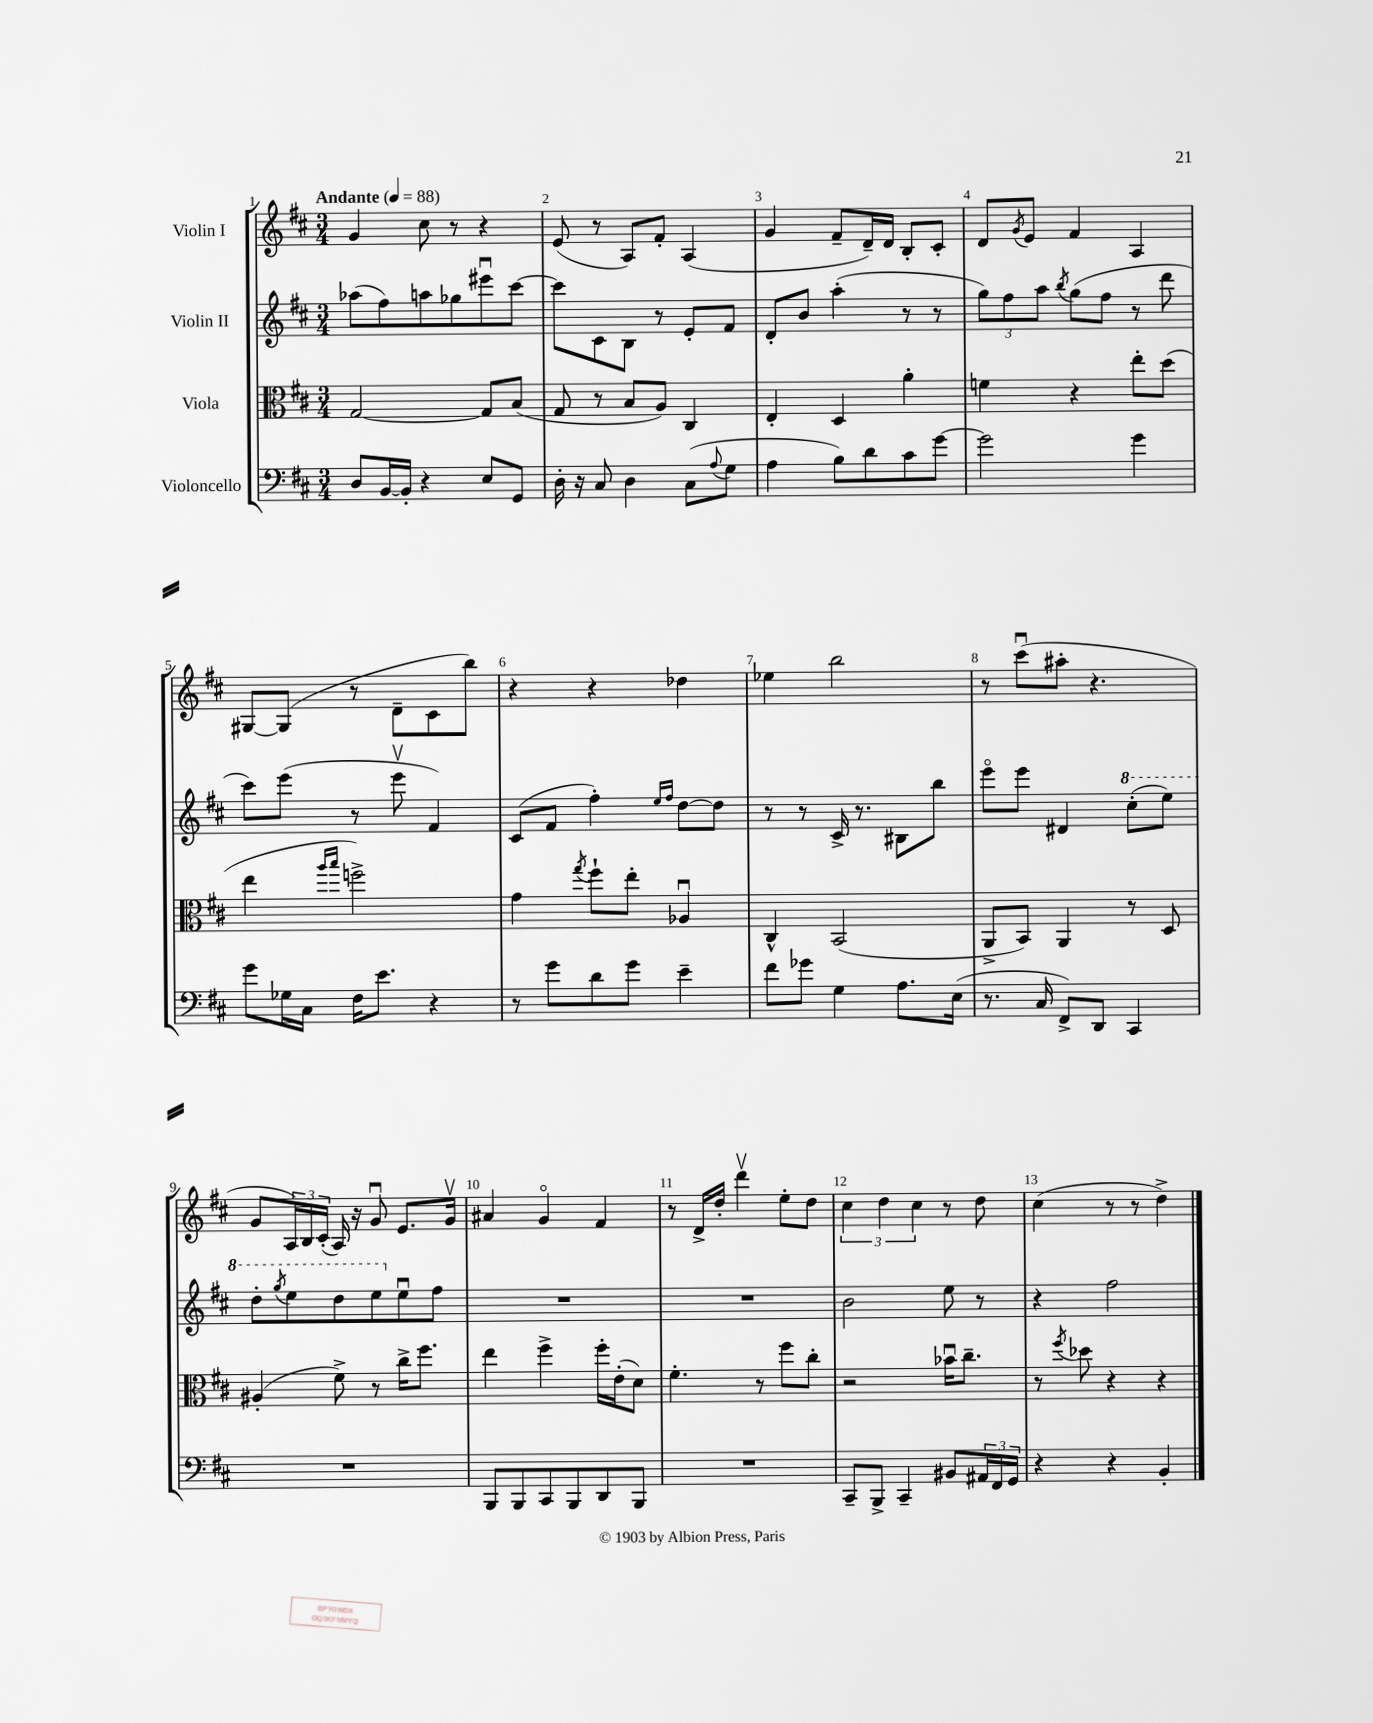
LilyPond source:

<<
\new StaffGroup <<
\new Staff = "s0" \with { instrumentName = "Violin I" } {
    \clef treble \key d \major \numericTimeSignature \time 3/4 \tempo "Andante" 4 = 88
    g'4 cis''8 r8 r4 |
    e'8( r8 a8) fis'8-. a4( |
    g'4 fis'8-- d'16--) d'16 b8-. cis'8-. |
    d'8 \acciaccatura { g'8 } e'8 fis'4 a4 |
    gis8~ gis8( r8 d'8-- cis'8 b''8) |
    r4 r4 des''4 |
    ees''4 b''2 |
    r8 cis'''8\downbow( ais''8-. r4. |
    g'8 \tuplet 3/2 { a16) b16 cis'16-.( } a16) r16 g'8\downbow e'8. g'16\upbow |
    ais'4 g'4\flageolet fis'4 |
    r8 d'16-> d''16-. d'''4\upbow e''8-. d''8 |
    \tuplet 3/2 { cis''4 d''4 cis''4 } r8 d''8 |
    cis''4( r8 r8 d''4->) \bar "|." |
}
\new Staff = "s1" \with { instrumentName = "Violin II" } {
    \clef treble \key d \major \numericTimeSignature \time 3/4
    aes''8( fis''8) a''8 ges''8 eis'''8\downbow cis'''8~ |
    cis'''8 cis'8 b8 r8 e'8-. fis'8 |
    d'8-. b'8 a''4-.( r8 r8 |
    \tuplet 3/2 { g''8) fis''8 a''8 } \acciaccatura { b''8 } g''8( fis''8 r8 d'''8 |
    cis'''8) e'''8( r8 e'''8\upbow fis'4) |
    cis'8( fis'8 fis''4-.) \grace { e''16 fis''16 } d''8~ d''8 |
    r8 r8 cis'16-> r8. bis8 b''8 |
    e'''8\flageolet e'''8 dis'4 \ottava #1 cis'''8-.( e'''8) |
    d'''8-. \acciaccatura { g'''8 } e'''8 d'''8 e'''8 \ottava #0 e''8\downbow fis''8 |
    R2. |
    R2. |
    b'2 e''8 r8 |
    r4 fis''2 \bar "|." |
}
\new Staff = "s2" \with { instrumentName = "Viola" } {
    \clef alto \key d \major \numericTimeSignature \time 3/4
    g2~ g8 b8( |
    g8 r8 b8 a8) cis4 |
    e4-. d4 a'4-. |
    f'4 r4 e''8-. d''8( |
    e''4 \grace { a''16 b''16 } f''2->) |
    g'4 \acciaccatura { g''8 } fis''8-! e''8-. aes4\downbow |
    cis4-^ b,2( |
    a,8-> b,8) a,4 r8 d8 |
    ais4-.( fis'8->) r8 cis''16-> fis''8. |
    e''4 fis''4-> fis''16-. e'16-.( d'8) |
    fis'4.-. r8 fis''8 cis''8-. |
    r2 bes'16\downbow cis''8.-- |
    r8 \acciaccatura { fis''8 } des''8 r4 r4 \bar "|." |
}
\new Staff = "s3" \with { instrumentName = "Violoncello" } {
    \clef bass \key d \major \numericTimeSignature \time 3/4
    d8 b,16~ b,16-. r4 e8 g,8 |
    d16-. r16 cis8 d4 cis8( \appoggiatura { a8 } g8 |
    a4 b8) d'8 cis'8 g'8~ |
    g'2 g'4 |
    g'8 ges16 cis16 fis16 e'8. r4 |
    r8 g'8 d'8 g'8 e'4-- |
    fis'8 ges'8 g4 a8. e16( |
    r8. cis16 fis,8->) d,8 cis,4 |
    R2. |
    b,,8 b,,8 cis,8 b,,8 d,8 b,,8 |
    R2. |
    cis,8-- b,,8-> cis,4-- bis,8 \tuplet 3/2 { ais,16 fis,16 g,16 } |
    r4 r4 b,4-. \bar "|." |
}
>>
>>
\layout { \context { \Score \override BarNumber.break-visibility = ##(#f #t #t) barNumberVisibility = #all-bar-numbers-visible } }
